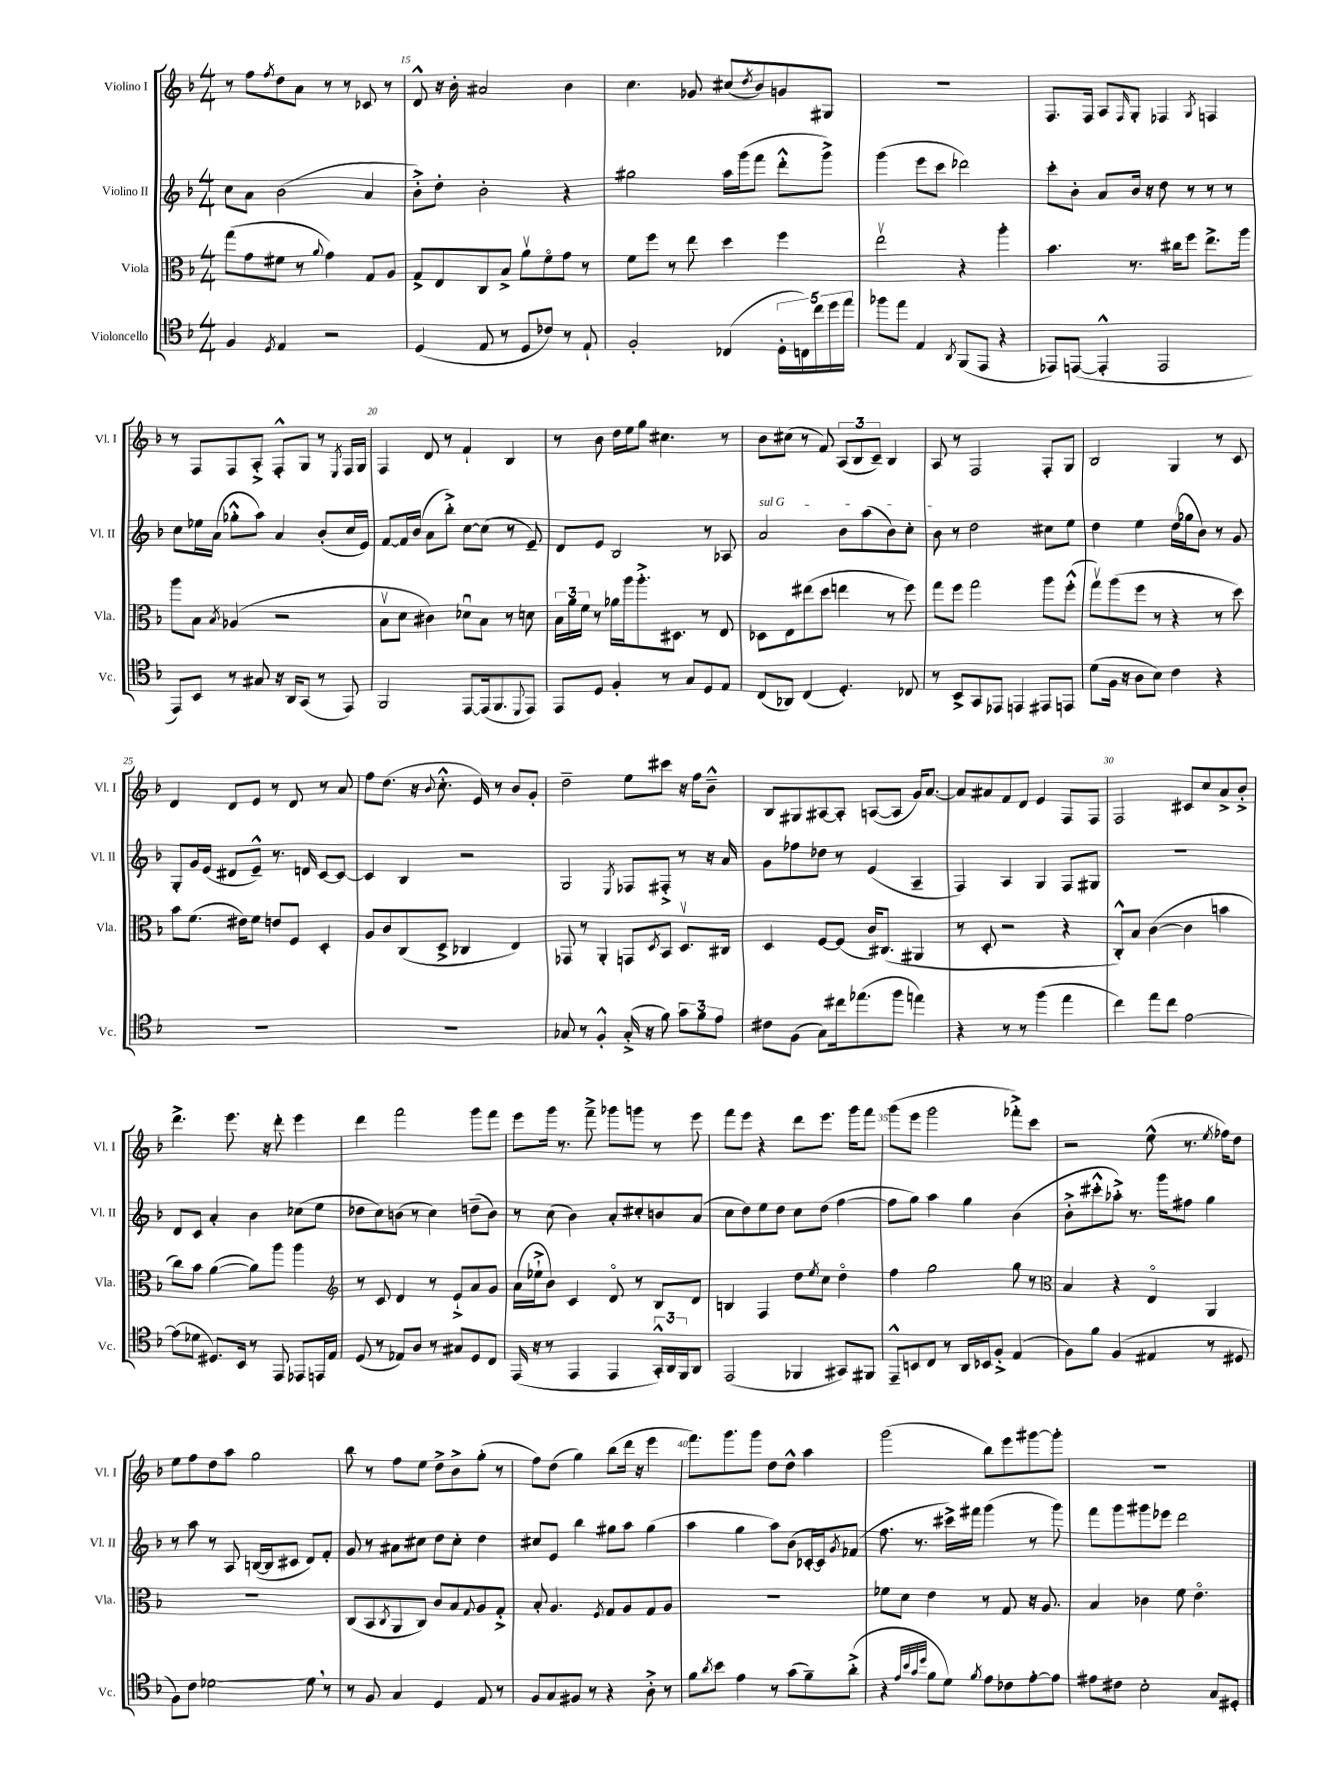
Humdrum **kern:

**kern	**kern	**kern	**kern
*staff4	*staff3	*staff2	*staff1
*clefC4	*clefC3	*clefG2	*clefG2
*k[b-]	*k[b-]	*k[b-]	*k[b-]
*M4/4	*M4/4	*M4/4	*M4/4
4F	(8gg	8cc	8r
.	8g	8a	8ff
8qD	.	.	8qff
4E	8f#	(2b-	8dd
.	8r	.	8a
.	8qqa	.	.
2r	4g)	.	8r
.	.	.	8r
.	8G	4a	8c-
.	8A	.	8r
=	=	=	=
(4D	8G^	8b-'^)	8d^^
.	8E	8dd'	16r
.	.	.	16b-'
8E	8C	2b-'	2a#
8r	8B-^	.	.
8D	8av	.	.
8c-)	8fo	.	.
8r	8g	4r	4b-
8E`	8r	.	.
=	=	=	=
2F'	8f	2gg#	4.cc
.	8ff	.	.
.	8r	.	.
.	8ee	.	8g-
(4C-	4dd	16aa	(8cc#
.	.	(16ggg	.
.	.	.	8qdd
.	.	8fff	8b-)
20D'	4ff	8ddd'^^	8g
20C)	.	.	.
20cc	.	.	.
.	.	8ggg^)	8G#
20dd	.	.	.
20ee	.	.	.
=	=	=	=
8ff-	2eev	(4ggg	1r
8ee	.	.	.
4E	.	8eee	.
.	.	8ccc	.
8qAA	.	.	.
(8FF	4r	2ddd-)	.
8EE	.	.	.
4r	4aa'	.	.
=	=	=	=
8EE-)	4.b-	8ccc'	8.F
([8EE	.	8b-'	.
.	.	.	16F
4EE'^^]	.	8a	8A
.	.	.	16qqF
.	8.r	16b-	8G'
.	.	16r	.
2EE	.	8dd	4F-
.	16cc#	.	.
.	8ff	8r	.
.	.	.	8qG
.	8.ee^	8r	4F
.	.	8r	.
.	16aa	.	.
=	=	=	=
8EE)	8aa	8cc	8r
8BB-	8B-	16ee-	8F
.	.	(16a	.
.	8qB-	.	.
8r	(4A-	8gg-'^^	8F
8G#	.	8aa)	8A'^
16r	2r	4a	8F'^^
16AA	.	.	.
(8GG	.	.	8G
8r	.	(8b-'	8r
.	.	.	8qE
8EE)	.	16cc	16F
.	.	16e)	16G
=	=	=	=
2FF	8B-v	[8f	4F
.	8d	16f]	.
.	.	(16b-	.
.	4c#)	8a	8d
.	.	8bb-'^)	8r
[8EE	8d-u	[8cc	4f`
(16EE]	8B-	(8cc]	.
8.FF	.	.	.
.	8r	8r	4B-
8qqDD	.	.	.
8EE)	8d	8e~)	.
=	=	=	=
8EE	24B-	8d	8r
.	24a	.	.
.	24f	.	.
8D	8r	8e	8b-
4F'	16a-	2B-	16dd
.	16aa	.	16ee
.	8.aa'^	.	8gg
8r	.	.	4.cc#
.	8.D#	.	.
8G	.	.	.
8D	8r	8r	.
8E	8E	8A-	8r
=	=	=	=
(8C	8D-	2a	8b-
8AA-)	8E	.	(8cc#
(4C	(8ee#	.	8r
.	8dd	.	8f)
4.D')	4ee	8b-	(12A
.	.	.	12B-
.	.	(8aa	.
.	.	.	12c~)
.	8r	8b-)	4B-
8C-	8ff)	8cc'	.
=	=	=	=
8r	8gg	8b-	8A
8BB-^	8ff	8r	8r
8GG	2gg	2dd	2F
8EE-	.	.	.
4EE	.	.	.
8EE#	8aa	8cc#	8F'
8EE	(8ff'^^	8ee	8G
=	=	=	=
(8d	8ggv)	4dd	2B-
16F	(8aa	.	.
16r	.	.	.
8A	8ff	4ee	.
8B-)	8r	.	.
4c	4r	(16dd	4G
.	.	16gg-	.
.	.	8b-)	.
4r	8r	8r	8r
.	8dd)	8g	8c
=	=	=	=
1r	8b-	8G'	4d
.	(8.f	16g	.
.	.	(16e	.
.	.	8d#	8d
.	16e#)	.	.
.	8f	8e~^^)	8e
.	8e	8.r	8r
.	8F	.	8d
.	.	16d	.
.	4D'	[8c	8r
.	.	8c_	8a
=	=	=	=
1r	8A	4c]	8ff
.	8c	.	(8.dd
.	(8C	4B-	.
.	.	.	16r
.	.	.	8qqb-
.	8D^	.	8.cc'^^
.	4C-	2r	.
.	.	.	16e)
.	.	.	8r
.	4E)	.	8b-
.	.	.	8g'
=	=	=	=
8G-	8GG-	2G	2dd~
8r	8r	.	.
4F'^^	4AA'	.	.
.	.	8qE	.
(16G-'^	8GG	8F-	8ee
16r	.	.	.
.	8qD	.	.
8f)	8BB-	8F#'^	8ccc#
12g	8.Dv	8r	16r
.	.	.	16ff
12f	.	.	.
.	.	16r	8b-~^^
12e	.	.	.
.	16C#	16a	.
=	=	=	=
8c#	4D	8g	8B-
(8F	.	8ff-	8G#
8G)	[8F	8dd-	[8A#
16cc#	(8F]	8r	8A#']
(8.ee-	.	.	.
.	16c)	(4e	([8A
.	(8.C#	.	.
8ff	.	.	8A]
4ee)	4AA#	4A~	16g)
.	.	.	[8.a
=	=	=	=
4r	8r	4F)	8a]
.	8D'	.	8a#
8r	2r	4A	8f
8r	.	.	8d
(4ff	.	4G	4e
4ee	4r	8F	8F
.	.	8G#	8F
=	=	=	=
4cc)	8C'^^)	1r	2F
.	8B-	.	.
8ee	([4c	.	.
8cc	.	.	.
[2e	4c]	.	8c#
.	.	.	8cc
.	4b	.	8a^
.	.	.	8b-'^
=	=	=	=
(8e]	8cc)	8d	4.ddd^
8d-	8b-	8c	.
8.D#)	([4a	4a'	.
.	.	.	8.eee
16BB-	.	.	.
8r	8a])	4b-	.
.	.	.	16r
8EE	8aa	.	8ddd'
8EE-	4aa	(8cc-	4eee
16EE	.	8ee	.
16E	.	.	.
=	=	=	=
*	*clefG2	*	*
(8D	8r	8dd-	4ddd
8r	8c	8cc)	.
8E-)	4d	(8b	2fff
8A	.	8r	.
8r	8r	4cc)	.
8G#	8e`^	.	.
8D	8a	(8dd~	8ggg
8C	8g	8b)	8fff
=	=	=	=
(16EE	(16a	8r	8eee
16r	16ee-`^	.	.
8r	8b-)	(8cc	16ggg
.	.	.	8.r
4EE	4c	4b-)	.
.	.	.	8fff~^
4EE	8do	8a'	8ggg-
.	8r	8cc#'	8ggg
24GG'^^)	8B-	8b	8r
24AA	.	.	.
24FF	.	.	.
8AA	8d	(8a	8eee
=	=	=	=
(2EE	4B	8cc	8fff
.	.	8dd)	8eee
.	4F	8ee	4r
.	.	8dd	.
4FF-	8dd	8cc	8ddd
.	8qee	.	.
.	8cc	(8dd	8.eee
8GG#)	4ddo	[4ff	.
.	.	.	16ggg
8FF#	.	.	8fff
=	=	=	=
8EE~^^	4ff	8ff]	(8ggg
8BB	.	8gg)	8eee
8C	2gg	4aa	2ggg
8r	.	.	.
16AA	.	4gg	.
16BB-	.	.	.
8F'^	.	.	.
(4E	8gg	(4b-	8fff-'^)
.	8r	.	8ccc
=	=	=	=
*	*clefC3	*	*
8F)	4B-	8b-'^	2r
8f	.	8ccc#'^^	.
(4F	4r	8aa-'^)	.
.	.	8.r	.
4E#	4Eo	.	(8ee^^
.	.	16ggg	.
.	.	8ff#	8.r
8r	4AA	4gg	.
.	.	.	8qee
.	.	.	16ff-)
8D#	.	.	8dd
=	=	=	=
8F)	1r	8r	8ee
8c	.	8aa	8ff
[2d-	.	8r	8dd
.	.	8A	8aa
.	.	([16B	2gg
.	.	16B]	.
.	.	8c#	.
8d-]	.	8d)	.
8r	.	8f'	.
=	=	=	=
8r	(8C	8g	8bb-
8F	8BB-	8r	8r
.	8qC	.	.
4G	8AA	8a#	8ff
.	8C)	8cc#	8ee
4D	8c	8dd	8dd^
.	8B-	8cc#'	8b-^
.	8qqG	.	.
8E	8A	4dd	(8gg'
8r	8G'^	.	8r
=	=	=	=
8F	8B-'	8cc#	8ff)
8G	4.A	8e	(8dd
8F#	.	4bb-	4gg)
8r	.	.	.
.	8qF	.	.
4r	8G	8gg#	(8bb-
.	8A	8aa	16ddd
.	.	.	16r
8A'^	8G	(4gg#	4eee
8r	8A	.	.
=	=	=	=
8f	1r	4aa	8.fff)
8qa	.	.	.
8b-	.	.	.
.	.	.	8.ggg
4e	.	4gg	.
.	.	.	8ggg
8r	.	8aa)	8dd
(8g	.	(8b-	8dd^^
8f~)	.	[16c-'	4aa
.	.	16c-])	.
.	.	8qg	.
(8a'^	.	(8f-	.
=	=	=	=
4r	8f-	8.ff	(2ggg
.	8d	.	.
.	.	8.r	.
32qqe	.	.	.
32qqb-	.	.	.
32qqg	.	.	.
32qqdd	.	.	.
8f	4e	.	.
8d)	.	16ccc#^)	.
.	.	16fff#	.
8qf	.	.	.
8e	8r	(4ggg	8bb-)
8c-	8G	.	8eee
[8e'	16r	8r	[8ggg#
.	8.A	.	.
8e]	.	8ggg)	8ggg#']
=	=	=	=
8e#	4B-	8fff	1r
8c#	.	8ggg	.
2B-'	4c-	8ggg#	.
.	.	8eee-	.
.	8f	2ddd	.
.	4.eo	.	.
8G	.	.	.
8D#'	.	.	.
==	==	==	==
*-	*-	*-	*-
